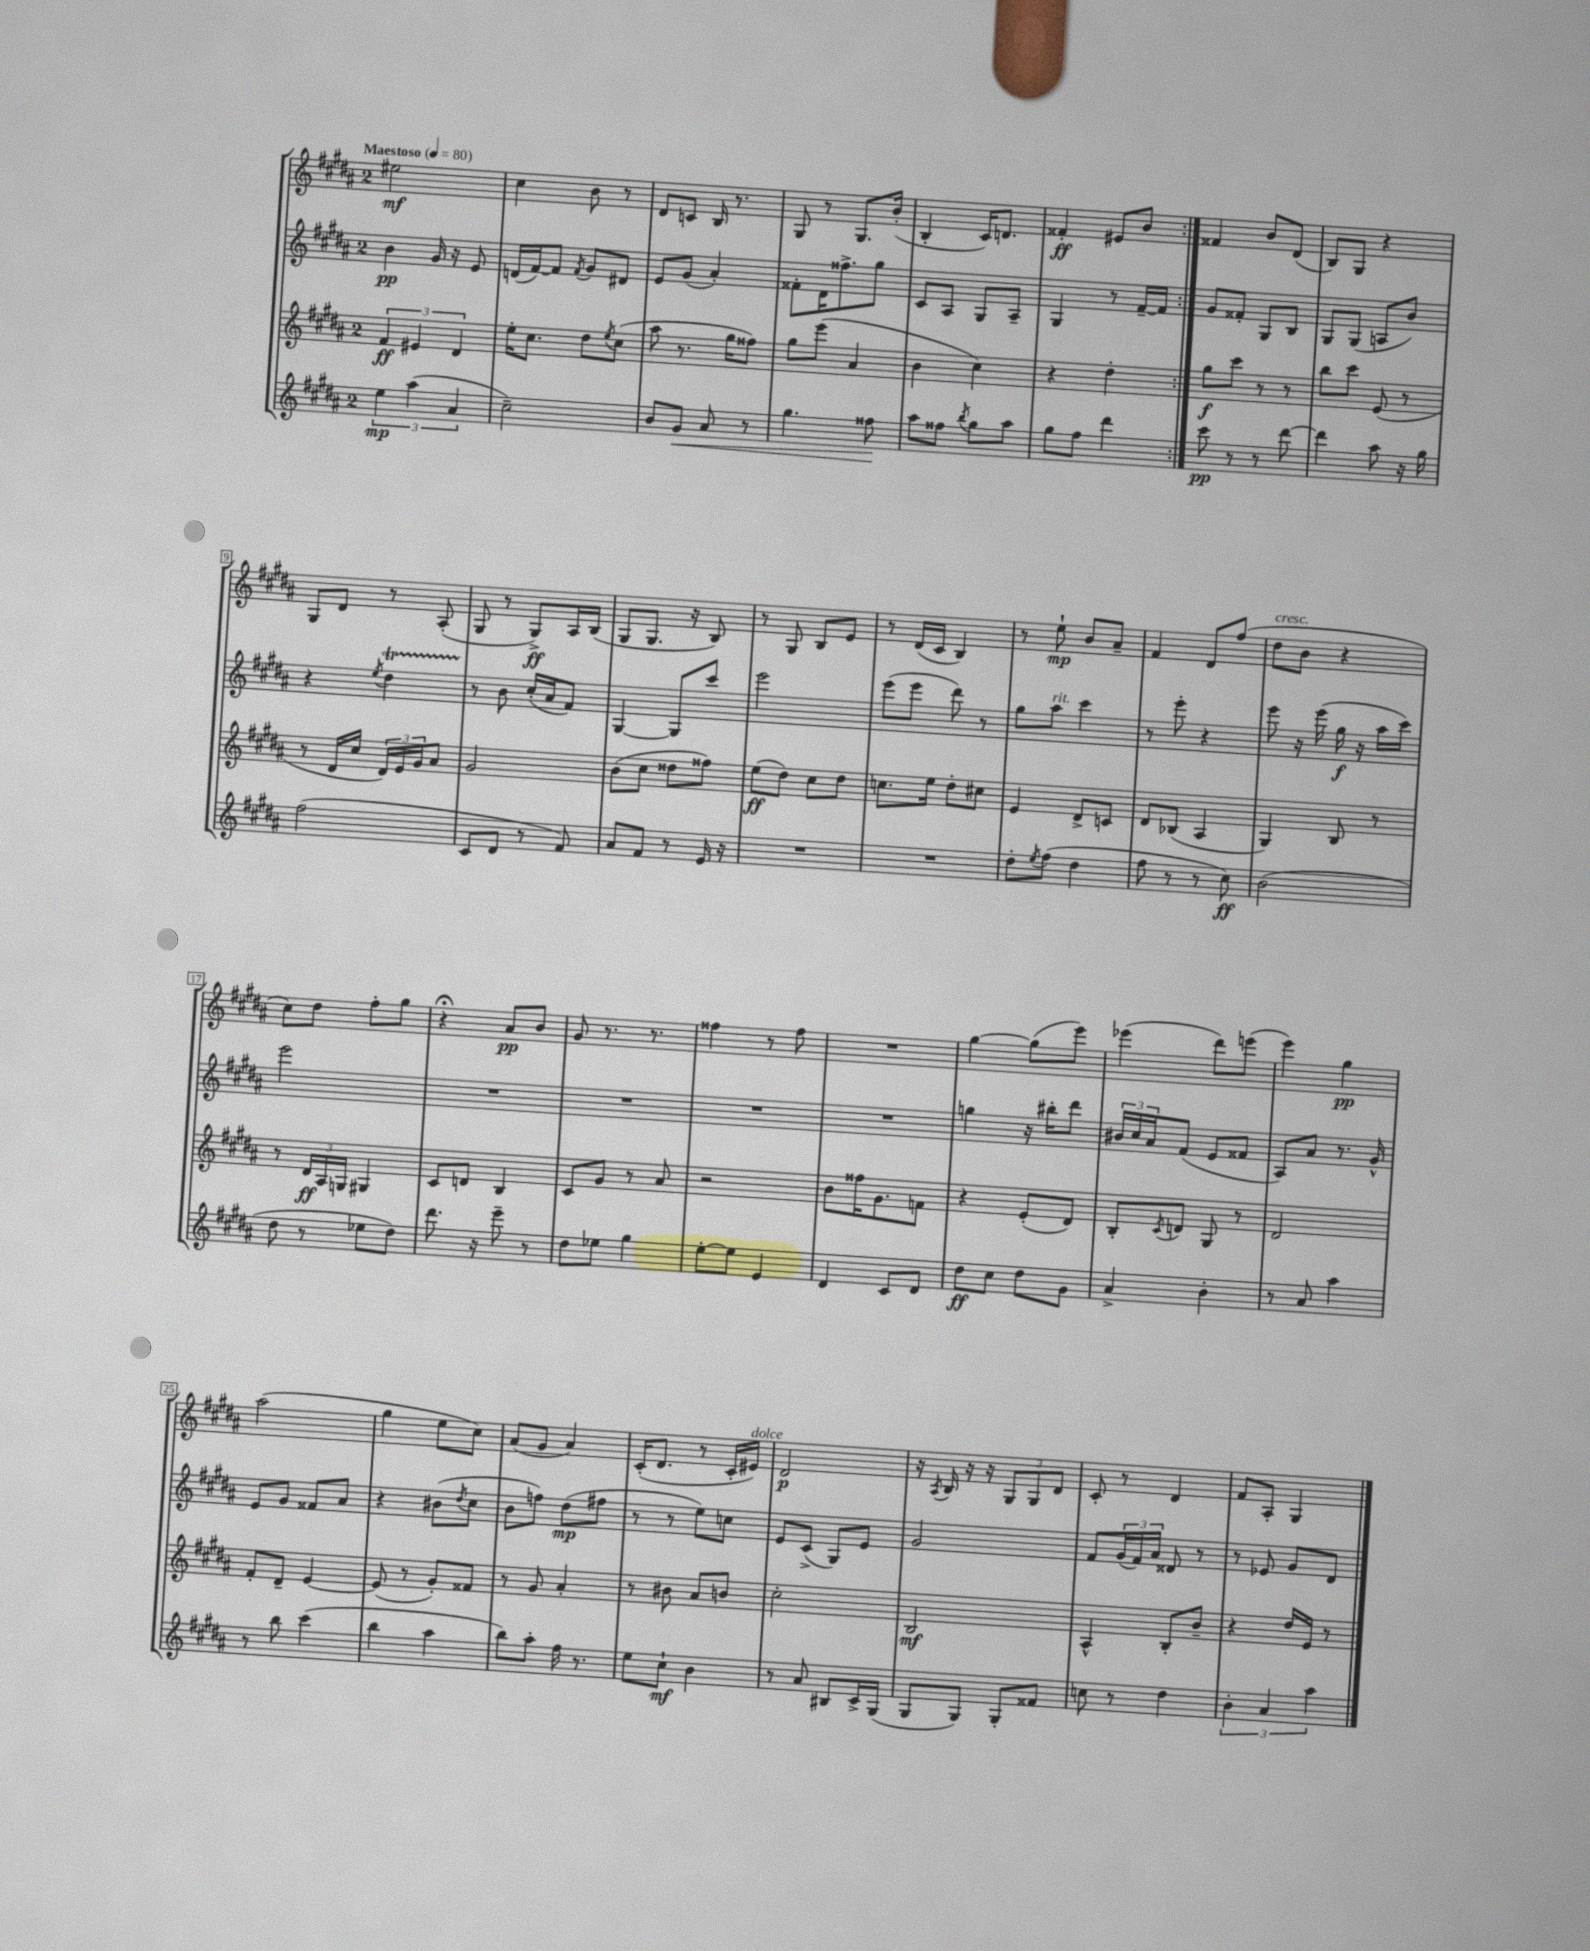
<<
\new StaffGroup <<
\new Staff = "s0" {
    \clef treble \key b \major \once \override Staff.TimeSignature.style = #'single-digit \time 2/4 \tempo "Maestoso" 4 = 80
    \repeat volta 2 { eis''2\mf |
    cis''4 b'8 r8 |
    dis'8 c'8 b16 r8. |
    gis8 r8 gis8. b'16-.( |
    b4-. cis'16) d'8. |
    fisis'4-.\ff eis'8 b'8 | }
    fisis'4 b'8 dis'8( |
    b8) gis8 r4 |
    gis8 dis'8 r8 ais8-.( |
    gis8 r8 gis8->\ff) ais16 b16( |
    gis8 gis8. r16 b8) |
    r8 gis8 b8 e'8 |
    r8 dis'16( cis'16 b4) |
    r8 e''8-!\mp b'8 ais'8-- |
    fis'4 dis'8 fis''8( |
    dis''8^\markup { \italic "cresc." } b'8 r4 |
    cis''8) dis''8 fis''8-. gis''8 |
    r4\fermata ais'8\pp b'8 |
    gis'8 r8. r8. |
    fisis''4 r8 fisis''8 |
    R2 |
    gis''4~ gis''8( e'''8) |
    ees'''4( dis'''8) e'''8( |
    e'''4) gis''4\pp |
    ais''2( |
    gis''4 e''8 cis''8) |
    ais'8( gis'8 ais'4) |
    cis'16-.( dis'8. r8 cis'16-. eis'16^\markup { \italic "dolce" }) |
    dis'2\p |
    r16 \acciaccatura { ais8 } b16 r16 r16 \tuplet 3/2 { gis8 gis8 dis'8 } |
    cis'8-. r8 dis'4 |
    fis'8 ais8-. gis4 \bar "|." |
}
\new Staff = "s1" {
    \clef treble \key b \major \once \override Staff.TimeSignature.style = #'single-digit \time 2/4
    \repeat volta 2 { b'4\pp gis'16 r16 e'8 |
    d'16( fis'16~) fis'8 \acciaccatura { fis'8 } gis'8 dis'8 |
    e'8 gis'8( ais'4-.) |
    fisis'8-. dis'16 fisis''8.-> gis''8 |
    cis'8 ais8 gis8 ais8-- |
    gis4 r8 fis'16~-- fis'16 | }
    gis'8 fisis'8-. gis8 b8 |
    gis8 gis8( a8 b'8) |
    r4 \acciaccatura { e''8 } dis''4\startTrillSpan |
    r8\stopTrillSpan b'8 cis''16-.( ais'16 fis'8) |
    gis4~ gis8 cis'''8 |
    e'''2 |
    e'''8( e'''8 dis'''8) r8 |
    gis''8 ais''8^\markup { \italic "rit." } cis'''4 |
    r8 e'''8-. r4 |
    e'''8 r16 e'''16( gis''16\f r16 ais''16 cis'''16) |
    e'''2 |
    R2 |
    R2 |
    R2 |
    R2 |
    g''4 r16 bis''16-. dis'''8 |
    \tuplet 3/2 { bis'16 cis''16 ais'16 } fis'8( e'8 fisis'8 |
    ais8) ais'8 r8. gis'16-^ |
    e'8 gis'8 fisis'8 ais'8 |
    r4 bis'8( \acciaccatura { dis''8 } cis''8 |
    b'8 f''8) dis''8\mp( fis''8 |
    r8 r8 e''8) c''8 |
    e'8 cis'8->( gis8) e'8 |
    gis'2 |
    fis'8 \tuplet 3/2 { gis'16( fis'16) ais'16 } disis'8 r8 |
    r8 ees'8 gis'8 dis'8 \bar "|." |
}
\new Staff = "s2" {
    \clef treble \key b \major \once \override Staff.TimeSignature.style = #'single-digit \time 2/4
    \repeat volta 2 { \tuplet 3/2 { fis'4\ff eis'4 dis'4 } |
    e''16-. cis''8. dis''8 \acciaccatura { e''8 } cis''8( |
    ais''8 r8. gis''16 fisis''8) |
    gis''8 e'''8( ais'4 |
    b'4 cis''4) |
    r4 dis''4-. | }
    gis''8\f cis'''8 r8 r8 |
    b''8 cis'''8 e'8( r8 |
    r8 dis'16 cis''16 \tuplet 3/2 { dis'16) e'16 gis'16 } ais'8 |
    gis'2 |
    b'8( cis''8 disis''8 fisis''8) |
    e''8\ff( dis''8) cis''8 dis''8 |
    c''8. e''16 dis''8-. cis''8 |
    e'4 dis'8-> c'8 |
    dis'8 bes8( ais4 |
    gis4) b8 r8 |
    r8 \tuplet 3/2 { dis'16\ff ais16 g16 } gis4 |
    cis'8 d'8 b4 |
    cis'8 gis'8 r8 ais'8 |
    r2 |
    b'8 fisis''16 gis'8. f'8 |
    r4 e'8-.( dis'8) |
    b8-. \acciaccatura { cis'8 } d'8 gis8 r8 |
    dis'2 |
    fis'8-. dis'8-- e'4~ |
    e'8( r8 gis'8-.) fisis'8 |
    r8 gis'8 ais'4-. |
    r8 bis'8 ais'8 b'8 |
    cis''2-. |
    b2\mf |
    ais4-^ b8-. b'8-- |
    r4 dis''16 e'16 r8 \bar "|." |
}
\new Staff = "s3" {
    \clef treble \key b \major \once \override Staff.TimeSignature.style = #'single-digit \time 2/4
    \repeat volta 2 { \tuplet 3/2 { e''4\mp ais''4( ais'4 } |
    cis''2--) |
    b'8 gis'8\< ais'8 r8 |
    gis''4. fisis''8\! |
    ais''8 fisis''8 \acciaccatura { b''8 } gis''8 ais''8 |
    gis''8 fis''8 dis'''4 | }
    cis'''8\pp r8 r8 dis'''8~ |
    dis'''4 ais''8 r16 gis''16 |
    fis''2( |
    cis'8 dis'8 r8 fis'8) |
    ais'8 fis'8 r8 e'16 r16 |
    R2 |
    R2 |
    dis''8-. \acciaccatura { e''8 } fis''8( dis''4 |
    fis''8 r8 r8 cis''8\ff) |
    b'2( |
    dis''8 r8 ees''8 dis''8) |
    dis'''8. r16 e'''8-- r8 |
    dis''8 ees''8 gis''4 |
    e''8~-. e''8 e'4 |
    dis'4 cis'8 dis'8 |
    dis''8\ff cis''8 dis''8 gis'8 |
    ais'4-> b'4-. |
    r8 ais'8 ais''4 |
    r8 b''8 cis'''4( |
    b''4 ais''4 |
    b''8) ais''8-. fis''16 r8. |
    e''8 cis''8-!\mf b'4 |
    r8 ais'8 bis8 cis'16-> gis16( |
    gis8 gis8) gis8-. fisis'8 |
    c''8 r8 dis''4 |
    \tuplet 3/2 { b'4-. ais'4 ais''4 } \bar "|." |
}
>>
>>
\layout { \context { \Score \override BarNumber.stencil = #(make-stencil-boxer 0.1 0.3 ly:text-interface::print) } }
